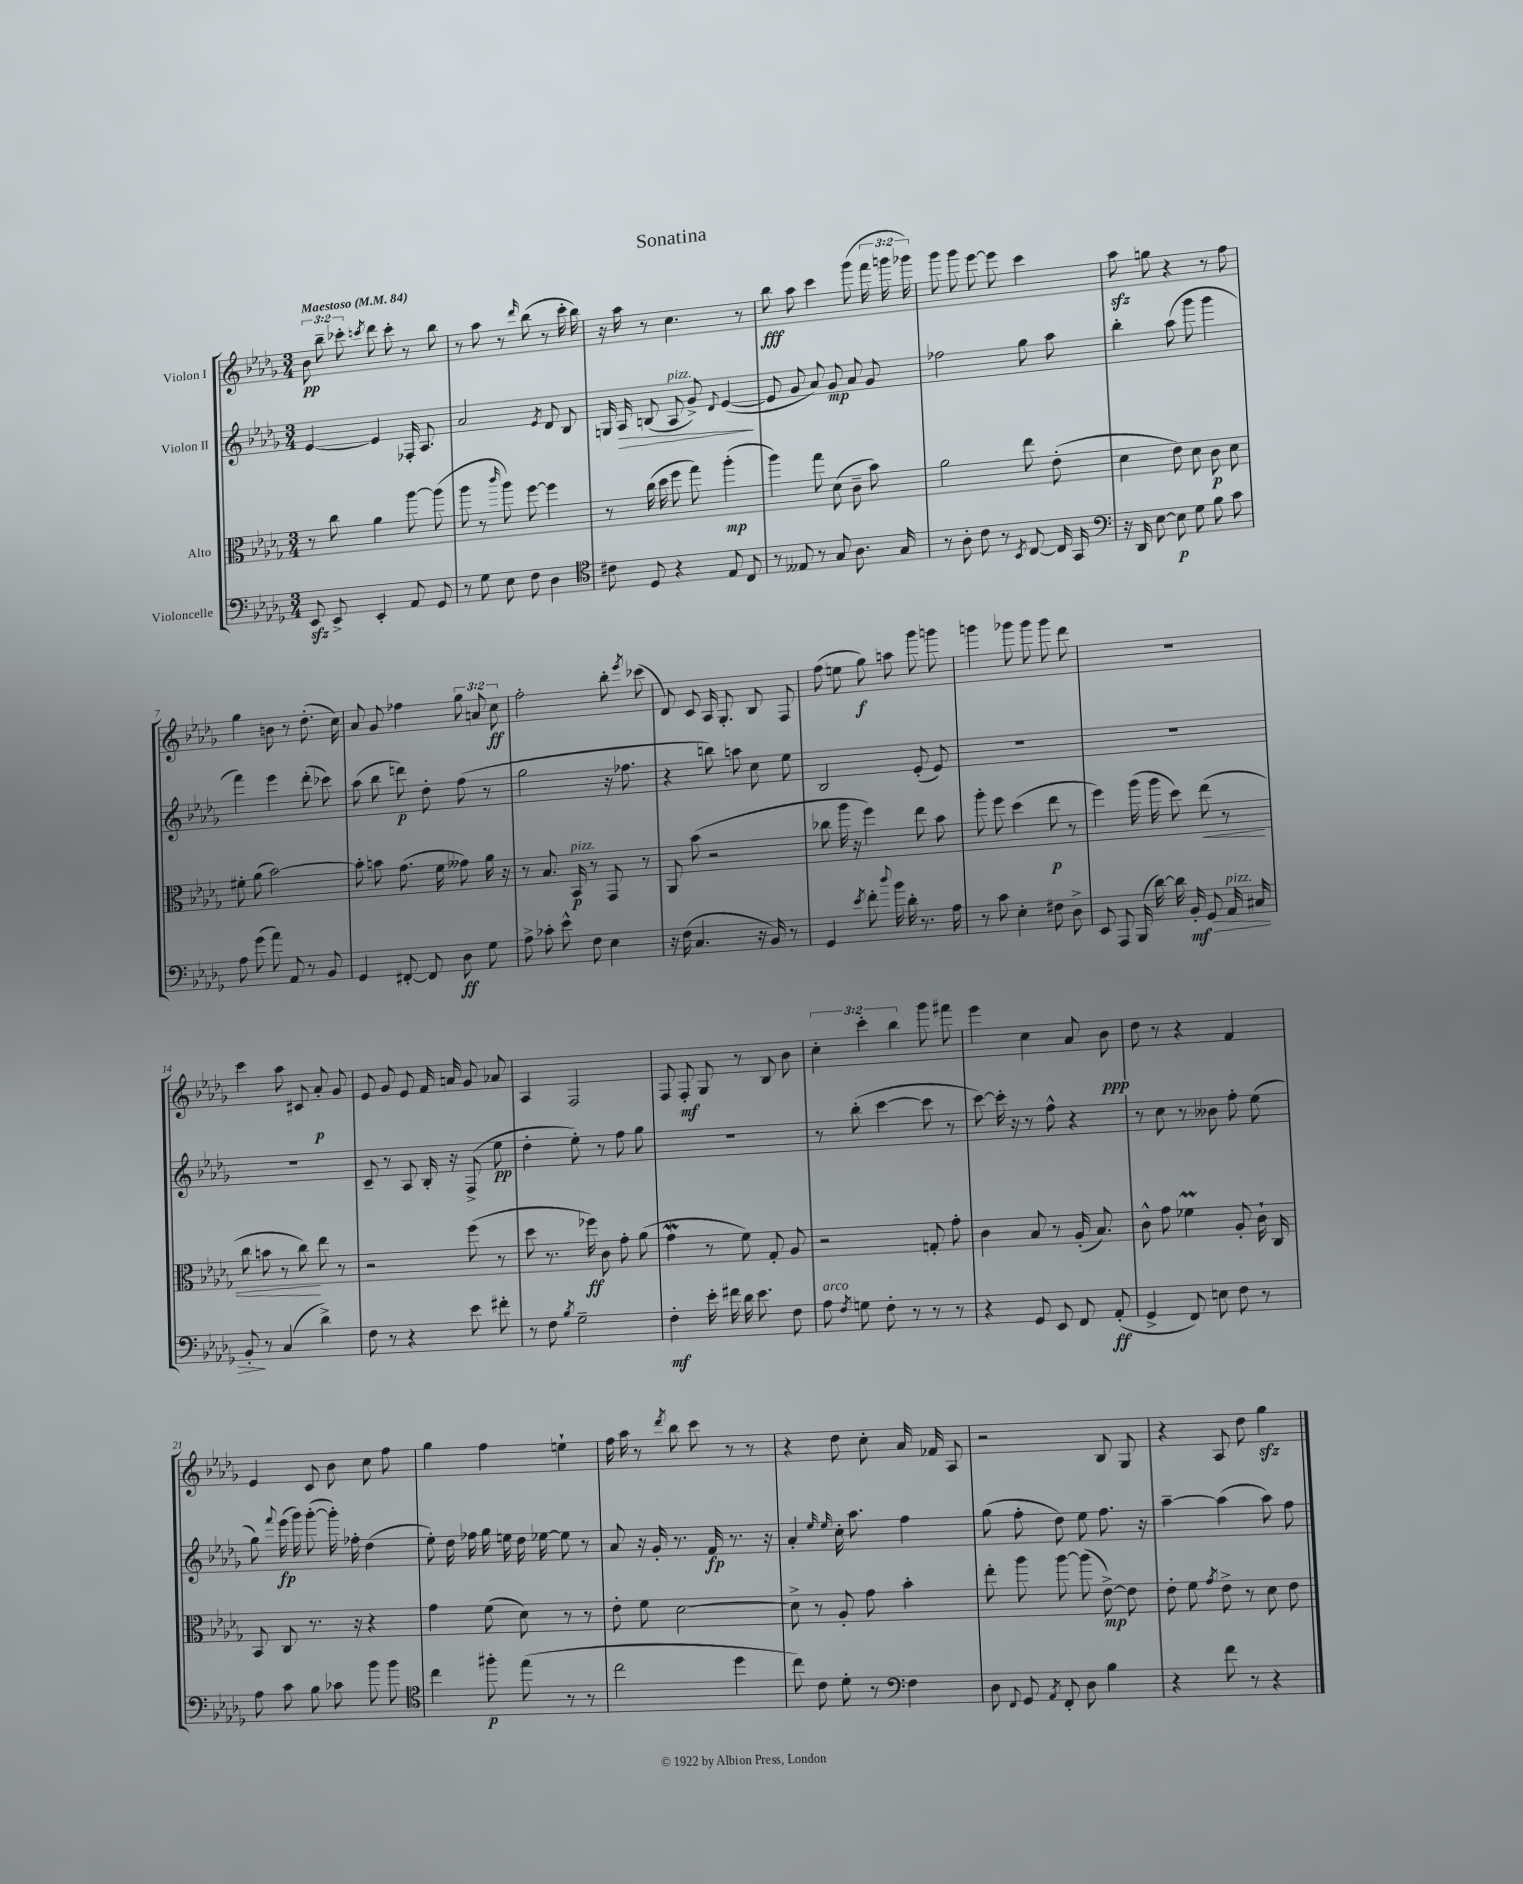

**kern	**dynam	**kern	**dynam	**kern	**dynam	**kern	**dynam
*part4	*part4	*part3	*part3	*part2	*part2	*part1	*part1
*staff4	*staff4	*staff3	*staff3	*staff2	*staff2	*staff1	*staff1
*I"Violoncelle	*	*I"Alto	*	*I"Violon II	*	*I"Violon I	*
*clefF4	*	*clefC3	*	*clefG2	*	*clefG2	*
*k[b-e-a-d-g-]	*	*k[b-e-a-d-g-]	*	*k[b-e-a-d-g-]	*	*k[b-e-a-d-g-]	*
*M3/4	*	*M3/4	*	*M3/4	*	*M3/4	*
*MM84	*	*MM84	*	*MM84	*	*MM84	*
=1	=1	=1	=1	=1	=1	=1	=1
!	!	!	!	!	!	!LO:TX:a:B:t=Maestoso	!
8EE-zz/	.	8r	.	[4e-/	.	12b-\	pp
.	.	.	.	.	.	12bb-~\	.
8EE-^/	.	8cc\	.	.	.	.	.
.	.	.	.	.	.	12ccc-X'\	.
.	.	.	.	.	.	8qcccn/	.
4EE-'/	.	4a-\	.	4e-/]	.	8ddd-\	.
.	.	.	.	.	.	8ccc'\	.
8AA-/	.	[8aa-\	.	16F-X'/	.	8r	.
.	.	.	.	8.A-/	.	.	.
8GG-/	.	(8aa-\]	.	.	.	8bb-\	.
=2	=2	=2	=2	=2	=2	=2	=2
8r	.	8aa-\	.	2a-/	.	8r	.
8G-\	.	8r	.	.	.	8aa-\	.
.	.	16qqccc/	.	.	.	.	.
8E-\	.	8aa-\)	.	.	.	8r	.
.	.	.	.	.	.	16qqddd-/	.
8F\	.	[8ff\	.	.	.	(8bb-\	.
.	.	.	.	8qe-/	.	.	.
4D-\	.	4ff\]	.	8d-/	.	8r	.
.	.	.	.	8B-/	.	16ccc'\	.
.	.	.	.	.	.	16bb-\)	.
=3	=3	=3	=3	=3	=3	=3	=3
*clefC4	*	*	*	*	*	*	*
8c#X\	.	8r	.	16Gn/	.	16r	.
!	!	!	!	!	!LO:HP:b	!	!
.	.	.	.	16A-/	>	16aa-\	.
8D-/	.	(16cc\	.	(8Bn/	.	8r	.
.	.	16dd-\	.	.	.	.	.
!	!	!	!	!LO:TX:a:i:t=pizz.	!	!	!
4r	.	8ff\	.	8A-/	.	4.cc\	.
.	.	8gg-\)	.	8g-^/)	.	.	.
.	.	.	.	8qqd-/	.	.	.
8E-/	.	(4aa-'\	mp	([4e-/	.	.	.
8C/	.	.	.	.	.	8r	.
.	.	.	.	.	]	.	.
=4	=4	=4	=4	=4	=4	=4	=4
8r	.	4aa-\)	.	8e-/]	.	8bb-\	fff
8E--X/	.	.	.	8g-/	.	8aa-\	.
8r	.	8gg-\	.	8a-/)	.	4ccc\	.
8G-/	.	(8d-\	.	8g-/	mp	.	.
8.A-\	.	8c~\	.	8a-/	.	(8ggg-\	.
.	.	8b-\)	.	8g-/	.	24fff\	.
.	.	.	.	.	.	24gggn\	.
16G-/	.	.	.	.	.	.	.
.	.	.	.	.	.	24ggg-X\)	.
=5	=5	=5	=5	=5	=5	=5	=5
8r	.	2a-\	.	2ff-X\	.	8ggg-\	.
8A-'\	.	.	.	.	.	8ggg-\	.
8c\	.	.	.	.	.	[8eee-\	.
8r	.	.	.	.	.	8eee-\]	.
8qBB-/	.	.	.	.	.	.	.
[8C/	.	8ee-\	.	8gg-\	.	4ccc\	.
16C/]	.	(8e-'\	.	8aa-\	.	.	.
16GG-/	.	.	.	.	.	.	.
=6	=6	=6	=6	=6	=6	=6	=6
*clefF4	*	*	*	*	*	*	*
16r	.	4d-\	.	4bb-'\	.	8aa-zz\	.
16DD-/	.	.	.	.	.	.	.
[8E-\	.	.	.	.	.	8ggn\	.
8E-\]	p	8e-\)	.	(8aa-\	.	4r	.
8G-\	.	8d-\	.	8ggg-\	.	.	.
8B-\	.	8c\	p	4ggg-\	.	8r	.
8c\	.	8d-\	.	.	.	8ff\	.
!!LO:LB:g=z
=7	=7	=7	=7	=7	=7	=7	=7
8A-\	.	8f#X'\	.	4fff\)	.	4gg-\	.
(8g-\	.	(8a-\	.	.	.	.	.
8a-\)	.	[2b-\)	.	4eee-\	.	8bn\	.
8AA-/	.	.	.	.	.	8r	.
8r	.	.	.	(8ddd-'\	.	(8.dd-'\	.
8BB-/	.	.	.	8ccc-X\)	.	.	.
.	.	.	.	.	.	16cc\)	.
=8	=8	=8	=8	=8	=8	=8	=8
4GG-/	.	8b-'\]	.	(8aa-\	.	8a-/	.
.	.	8bn\	.	8bb-\	.	8g-/	.
[8FF#X'/	.	(8.g-\	.	8dddn\)	p	4ff-X\	.
8FF#/]	.	.	.	8dd-'\	.	.	.
.	.	16f\	.	.	.	.	.
8D-\	ff	8g--X\)	.	(8ff\	.	12gg-\	.
.	.	.	.	.	.	12an/	.
8G-\	.	16a-\	.	8r	.	.	.
.	.	.	.	.	.	12cc\	ff
.	.	16r	.	.	.	.	.
=9	=9	=9	=9	=9	=9	=9	=9
8A-^\	.	8r	.	2gg-\	.	2ff'\	.
8c-X'\	.	8.B-/	.	.	.	.	.
8e-^^\	.	.	.	.	.	.	.
!	!	!LO:TX:a:i:t=pizz.	!	!	!	!	!
.	.	16BB-/	p	.	.	.	.
8F\	.	8r	.	.	.	.	.
4E-\	.	8GG-/	.	16r	.	8bb-'\	.
.	.	.	.	8.ff-X\	.	.	.
.	.	.	.	.	.	8qeee-/	.
.	.	8r	.	.	.	(8ccc-X\	.
=10	=10	=10	=10	=10	=10	=10	=10
16r	.	8AA-/	.	4r	.	8d-/)	.
(16F\	.	.	.	.	.	.	.
4.C/	.	(8b-\	.	.	.	8c/	.
.	.	2r	.	8bbn\)	.	16A-/	.
.	.	.	.	.	.	8.G-'/	.
.	.	.	.	8aan\	.	.	.
16r	.	.	.	8cc\	.	8B-/	.
16BB-/)	.	.	.	.	.	.	.
8r	.	.	.	8ee-\	.	8F/	.
=11	=11	=11	=11	=11	=11	=11	=11
4GG-/	.	8cc-X\	.	2B-/	.	(8ff\	.
.	.	16aa-\	.	.	.	8een\	.
.	.	16r	.	.	.	.	.
8qe-/	.	.	.	.	.	.	.
8f'\	.	4ff\)	.	.	.	8gg-\)	f
8qqdd-/	.	.	.	.	.	.	.
16b-\	.	.	.	.	.	8aan\	.
16d-'\	.	.	.	.	.	.	.
8.r	.	8ee-\	.	(8e-'/	.	8ggg-\	.
.	.	8b-\	.	8e-/)	.	8gggn\	.
16A-\	.	.	.	.	.	.	.
=12	=12	=12	=12	=12	=12	=12	=12
8r	.	8aa-'\	.	2.r	.	4gggn\	.
8c\	.	8ff\	.	.	.	.	.
4E-'\	.	(4dd-\	.	.	.	8ggg-X\	.
.	.	.	.	.	.	8ggg-\	.
8F#X\	.	8ee-\	p	.	.	8ggg-\	.
8D-^\	.	8r	.	.	.	8ddd-\	.
=13	=13	=13	=13	=13	=13	=13	=13
8EE-/	.	4ff\)	.	2.r	.	2.r	.
8AAA-/	.	.	.	.	.	.	.
(16BBB-/	.	(16aa-\	.	.	.	.	.
[16d-\)	.	16aa-\	.	.	.	.	.
16d-\]	.	8dd-\)	.	.	.	.	.
!	!LO:HP:b	!	!	!	!	!	!
16BB-'/	> mf	.	.	.	.	.	.
!	!	!	!LO:HP:b	!	!	!	!
8GG-/	.	(8ee-\	<	.	.	.	.
!LO:TX:a:i:t=pizz.	!	!	!	!	!	!	!
16AA-/	.	8r	.	.	.	.	.
16C#X/	.	.	.	.	.	.	.
!!LO:LB:g=z
=14	=14	=14	=14	=14	=14	=14	=14
8BB-'/	.	8cc\	.	2.r	.	4ccc\	.
8r	]	8bn\	.	.	.	.	.
(4C/	.	8r	.	.	.	8aa-\	.
.	.	8cc\)	.	.	.	8c#X/	.
4d-^\)	.	8ee-\	[	.	.	8a-'/	p
.	.	8r	.	.	.	8g-/	.
=15	=15	=15	=15	=15	=15	=15	=15
8F\	.	2r	.	8c~/	.	8e-/	.
8r	.	.	.	8r	.	8g-/	.
4r	.	.	.	8A-/	.	8e-/	.
.	.	.	.	16B-'/	.	16f/	.
.	.	.	.	16r	.	16an/	.
8e-\	.	(8ff\	.	(8F^/	.	8g-/	.
8f#X'\	.	8r	.	8ee-\	pp	8a-X/	.
=16	=16	=16	=16	=16	=16	=16	=16
8r	.	8dd-\	.	4dd-'\	.	4A-/	.
8F\	.	8.r	.	.	.	.	.
8qB-/	.	.	.	.	.	.	.
2G-~\	.	.	.	8ee-'\)	.	2F/	.
.	.	16ff-X\)	ff	.	.	.	.
.	.	8c\	.	8r	.	.	.
.	.	8g-'\	.	8ff\	.	.	.
.	.	(8a-\	.	8gg-\	.	.	.
=17	=17	=17	=17	=17	=17	=17	=17
4F'\	mf	4g-w\	.	2.r	.	8F/	.
.	.	.	.	.	.	8F'/	mf
16e-'\	.	8r	.	.	.	8G-/	.
16f#X\	.	.	.	.	.	.	.
16d-\	.	8f\)	.	.	.	8r	.
8.e-\	.	.	.	.	.	.	.
.	.	8G-'/	.	.	.	8B-/	.
8F\	.	8A-/	.	.	.	8b-\	.
=18	=18	=18	=18	=18	=18	=18	=18
!LO:TX:a:i:t=arco	!	!	!	!	!	!	!
8A-\	.	2r	.	8r	.	6cc'\	.
8qF/	.	.	.	.	.	.	.
8Gn\	.	.	.	(8bb-'\	.	.	.
.	.	.	.	.	.	6ccc'\	.
8F'\	.	.	.	[4ccc\	.	.	.
.	.	.	.	.	.	6bb-\	.
8r	.	.	.	.	.	.	.
8r	.	8Gn'/	.	8ccc\]	.	8ggg-\	.
8r	.	8g-'\	.	8r	.	8fff#X\	.
=19	=19	=19	=19	=19	=19	=19	=19
4r	.	4c\	.	[8ccc\)	.	4eee-\	.
.	.	.	.	16ccc'\]	.	.	.
.	.	.	.	16r	.	.	.
8GG-/	.	8B-/	.	8r	.	4cc\	.
8EE-/	.	8r	.	8ff^^\	.	.	.
8FF/	.	(16A-'/	.	4r	.	8a-/	.
.	.	8.B-/)	.	.	.	.	.
(8AA-'/	ff	.	.	.	.	8b-\	ppp
=20	=20	=20	=20	=20	=20	=20	=20
4GG-^/	.	8c^^\	.	8r	.	8dd-\	.
.	.	8g-\	.	8cc\	.	8r	.
8FF/)	.	4f-XM\	.	8r	.	4r	.
8En\	.	.	.	8b--X\	.	.	.
8F\	.	8A-'/	.	8ff'\	.	4f/	.
8r	.	16c`\	.	(8ee-\	.	.	.
.	.	16C/	.	.	.	.	.
!!LO:LB:g=z
=21	=21	=21	=21	=21	=21	=21	=21
8A-\	.	8BB-/	.	8gg-\)	.	4e-/	.
.	.	.	.	8qqfff/	.	.	.
8c\	.	8C/	.	(16eee-\	fp	.	.
.	.	.	.	16ggg-\)	.	.	.
8B-\	.	8.r	.	([8ggg-'\	.	8c/	.
8c-X\	.	.	.	16ggg-'\])	.	8b-\	.
.	.	16r	.	16ff-X'\	.	.	.
8b-\	.	4r	.	(4dd-\	.	8cc\	.
8b-\	.	.	.	.	.	8ff\	.
=22	=22	=22	=22	=22	=22	=22	=22
*clefC4	*	*	*	*	*	*	*
4cc\	.	4g-\	.	8ee-'\)	.	4gg-\	.
.	.	.	.	16dd-\	.	.	.
.	.	.	.	16ff-X\	.	.	.
8ff#X'\	p	(8f\	.	16gg-\	.	4ff\	.
.	.	.	.	16een\	.	.	.
(8ee-\	.	8d-\)	.	16dd-\	.	.	.
.	.	.	.	[16ee-X\	.	.	.
8r	.	8r	.	8ee-\]	.	4een`\	.
8r	.	8r	.	8r	.	.	.
=23	=23	=23	=23	=23	=23	=23	=23
2cc\	.	8e-'\	.	8a-/	.	16ff\	.
.	.	.	.	.	.	16aa-\	.
.	.	8f\	.	16r	.	8r	.
.	.	.	.	16g-'/	.	.	.
.	.	.	.	.	.	8qddd-/	.
.	.	[2d-\	.	8.r	.	8bb-\	.
.	.	.	.	.	.	8ccc\	.
.	.	.	.	16f/	fp	.	.
4dd-\	.	.	.	8.r	.	8r	.
.	.	.	.	.	.	8r	.
.	.	.	.	16r	.	.	.
=24	=24	=24	=24	=24	=24	=24	=24
8cc\)	.	8d-^\]	.	4a-'/	.	4r	.
8c\	.	8r	.	.	.	.	.
.	.	.	.	16qqee-/	.	.	.
.	.	.	.	16qqee-/	.	.	.
8d-'\	.	8A-'/	.	16cc'\	.	8dd-\	.
.	.	.	.	8.aa-\	.	.	.
8r	.	8g-\	.	.	.	8cc'\	.
*clefF4	*	*	*	*	*	*	*
4F\	.	4b-'\	.	4ff\	.	16a-/	.
.	.	.	.	.	.	16f-X/	.
.	.	.	.	.	.	8A-/	.
=25	=25	=25	=25	=25	=25	=25	=25
8D-\	.	8ee-'\	.	(8gg-\	.	2r	.
8qqFF/	.	.	.	.	.	.	.
8GG-/	.	8aa-\	.	8ff'\	.	.	.
8qAA-/	.	.	.	.	.	.	.
8FF'/	.	[8aa-\	.	8dd-\)	.	.	.
8D-\	.	(8aa-\]	.	8ee-\	.	.	.
4B-\	.	[8e-^\)	mp	8.ff\	.	8B-/	.
.	.	8e-\]	.	.	.	8G-/	.
.	.	.	.	16r	.	.	.
=26	=26	=26	=26	=26	=26	=26	=26
4r	.	8e-'\	.	[4aa-~\	.	4r	.
.	.	8f\	.	.	.	.	.
.	.	8qg-/	.	.	.	.	.
8f\	.	8e-^\	.	(4aa-\]	.	8A-/	.
8r	.	8r	.	.	.	8dd-\	.
4r	.	8d-\	.	8aa-\)	.	4gg-zz\	.
.	.	8e-\	.	8ff\	.	.	.
==	==	==	==	==	==	==	==
*-	*-	*-	*-	*-	*-	*-	*-
